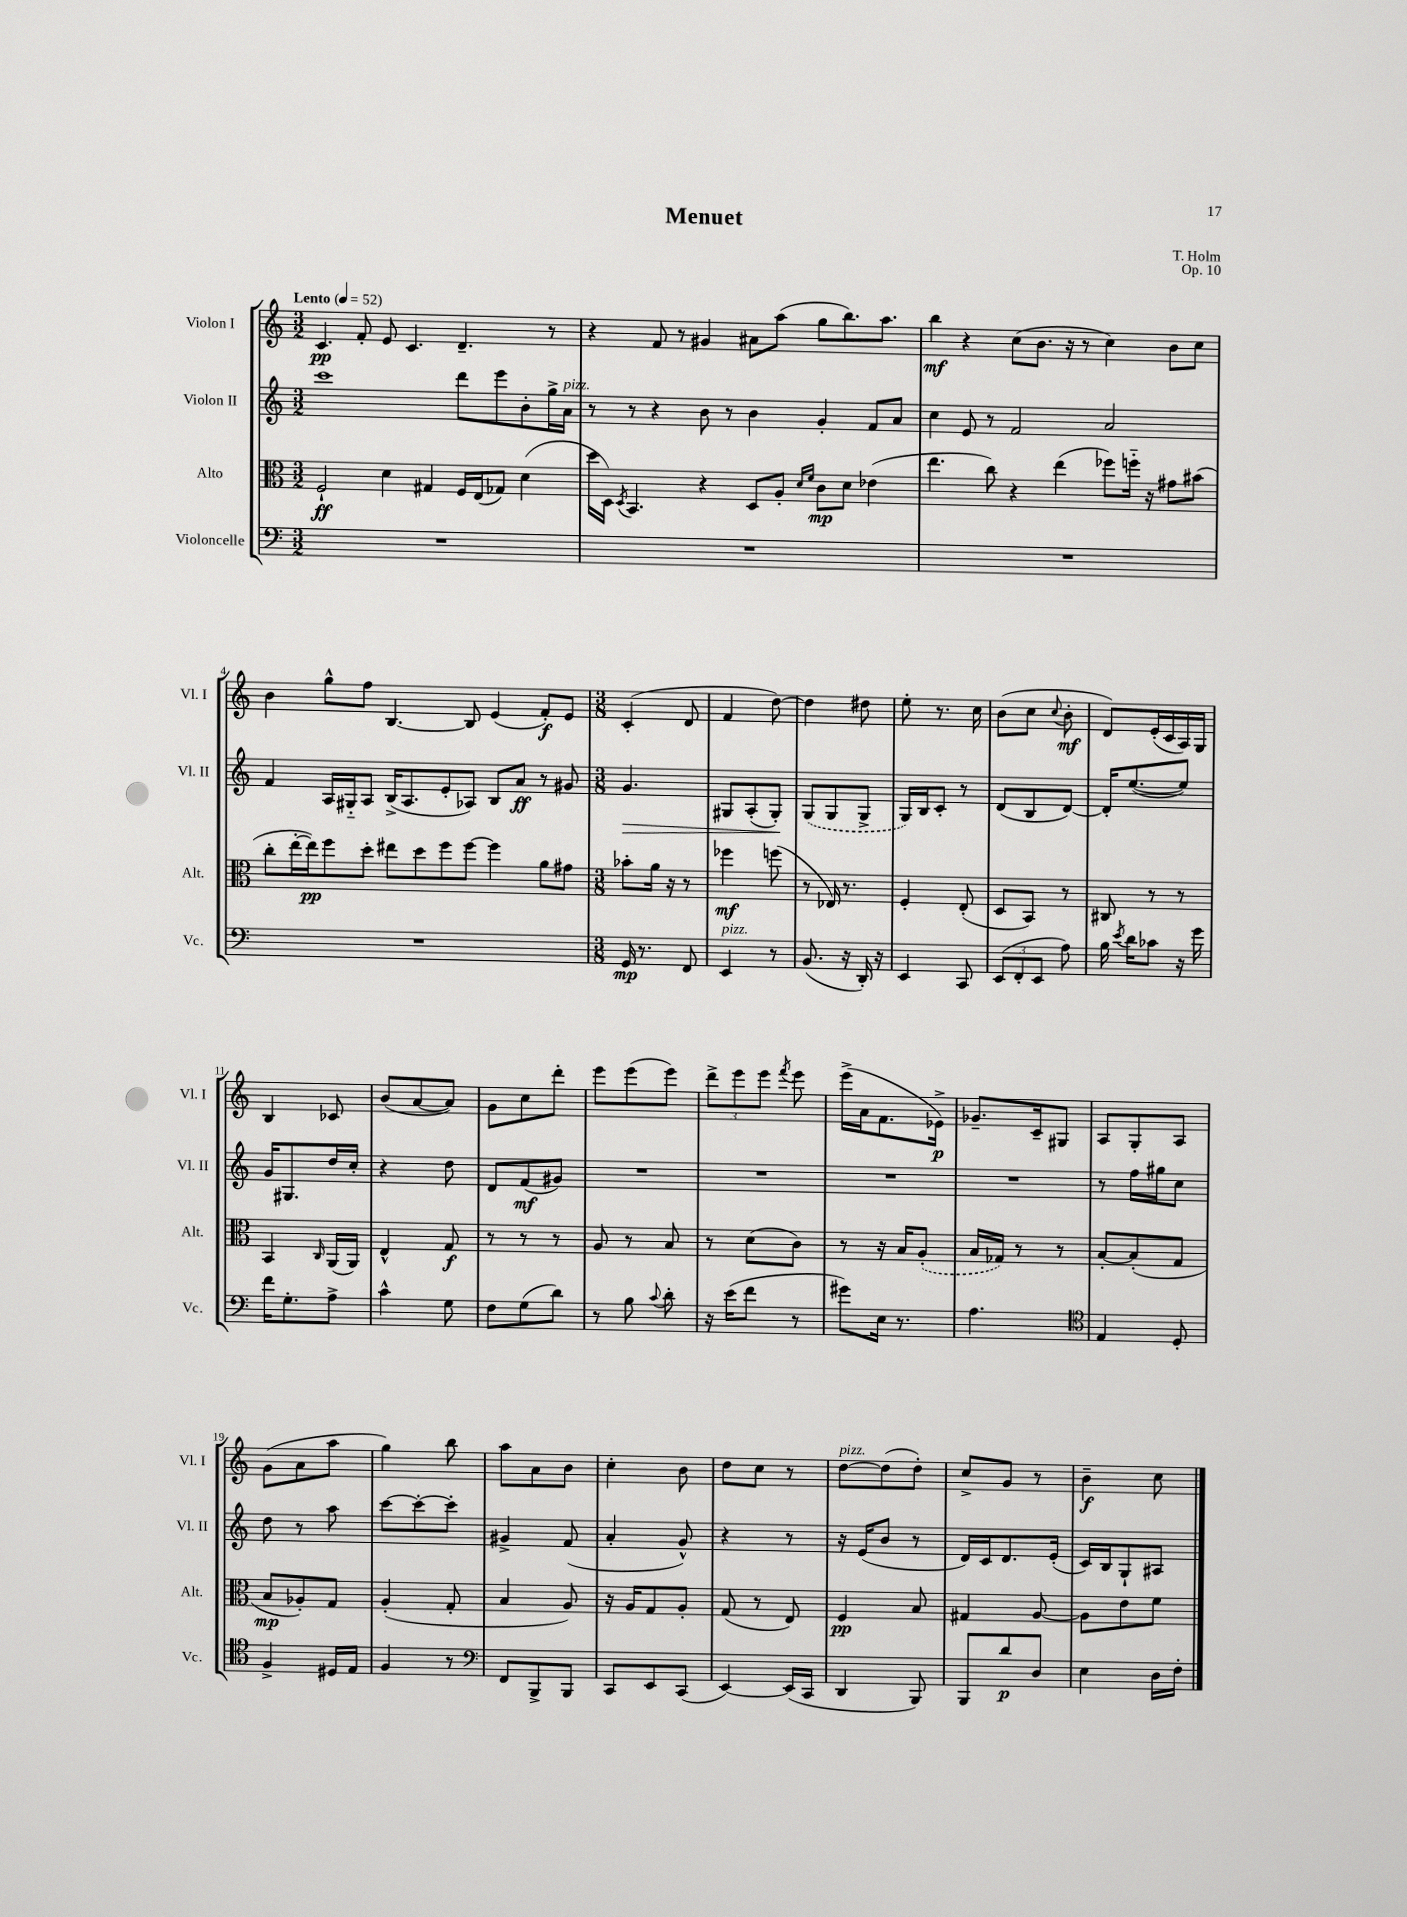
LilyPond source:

\header { title = "Menuet" composer = "T. Holm" opus = "Op. 10" }
<<
\new StaffGroup <<
\new Staff = "s0" \with { instrumentName = "Violon I" shortInstrumentName = "Vl. I" } {
    \clef treble \key c \major \numericTimeSignature \time 3/2 \tempo "Lento" 4 = 52
    \autoBeamOff c'4.\pp f'8-. e'8 c'4. d'4.-- r8 |
    r4 f'8 r8 gis'4 ais'8[ a''8]( g''8[ b''8.) a''8.] |
    b''4\mf r4 c''8[( b'8.] r16 r8 c''4) b'8[ c''8] |
    b'4 g''8[-^ f''8] b4.~ b8 e'4( f'8[-.\f) e'8] |
    \numericTimeSignature \time 3/8 c'4-.( d'8 |
    f'4 d''8~) |
    d''4 dis''8 |
    e''8-. r8. c''16 |
    b'8[( c''8] \appoggiatura { c''8 } b'8-.\mf |
    d'8[) e'16-.( c'16 a16) g16] |
    b4 ces'8 |
    b'8[( a'8~ a'8]) |
    g'8[ c''8 d'''8]-. |
    e'''8[ e'''8( e'''8]) |
    \tuplet 3/2 { d'''8[-> e'''8 e'''8] } \acciaccatura { f'''8 } e'''8 |
    e'''16[->( a'16 f'8. ees'16]->\p) |
    ges'8.[-- c'16-- gis8] |
    a8[ g8-. a8] |
    g'8[( a'8 a''8] |
    g''4) b''8 |
    a''8[ a'8 b'8] |
    c''4-. b'8 |
    d''8[ c''8] r8 |
    d''8[~^\markup { \italic "pizz." } d''8( d''8]-.) |
    c''8[-> g'8] r8 |
    b'4--\f c''8 \bar "|." |
}
\new Staff = "s1" \with { instrumentName = "Violon II" shortInstrumentName = "Vl. II" } {
    \clef treble \key c \major \numericTimeSignature \time 3/2
    \autoBeamOff c'''1 d'''8[ e'''8 b'8-. g''16-> a'16]^\markup { \italic "pizz." } |
    r8 r8 r4 b'8 r8 b'4 g'4-. f'8[ a'8] |
    c''4 e'8 r8 f'2 a'2 |
    f'4 a16[ gis16-_ a8] b16[->( a8. e'8-. aes8]) b8[ a'8]\ff r8 gis'8 |
    \numericTimeSignature \time 3/8 g'4.\> |
    gis8[ a8-.( gis8]-.\!) |
    \once \slurDashed g8[( g8 g8]-> |
    g16[) b16 c'8]-. r8 |
    d'8[( b8 d'8]~) |
    d'16[-. e''8.~( e''8]) |
    g'16[ gis8. d''16 c''16]-. |
    r4 d''8 |
    d'8[ f'8\mf( gis'8]) |
    R4. |
    R4. |
    R4. |
    R4. |
    r8 f''16[ gis''16 c''8] |
    d''8 r8 a''8 |
    c'''8[~ c'''8~-. c'''8]-. |
    gis'4-> f'8( |
    a'4-. g'8-^) |
    r4 r8 |
    r16 e'16[( b'8] r8 |
    d'16[) c'16 d'8. e'16]-.( |
    c'16[) b16 g8-! ais8] \bar "|." |
}
\new Staff = "s2" \with { instrumentName = "Alto" shortInstrumentName = "Alt." } {
    \clef alto \key c \major \numericTimeSignature \time 3/2
    \autoBeamOff f2-!\ff d'4 gis4 f16[ e16( ges8]) d'4( |
    d''16[ d16]) \acciaccatura { d8 } b,4. r4 d8[ a8]-. \grace { d'16[ f'16] } c'8[\mp d'8] ees'4( |
    e''4. c''8) r4 e''4( fes''8[) f''16]-_ r16 gis'8[ bis'8]( |
    c''8[-. e''16~-. e''16\pp) f''8 d''8]-. eis''8[ d''8 f''8 f''8]~ f''4 a'8[ gis'8] |
    \numericTimeSignature \time 3/8 bes'8[-. a'16] r16 r8 |
    fes''4\mf f''8( |
    r8 ees16) r8. |
    f4-. e8-.( |
    d8[ b,8]) r8 |
    cis8 r8 r8 |
    b,4 \grace { c16 } a,16[( a,16]) |
    e4-^ g8\f |
    r8 r8 r8 |
    a8 r8 b8 |
    r8 d'8[( c'8]) |
    r8 r16 b16[ \once \slurDashed a8]-.( |
    b16[ ges16]) r8 r8 |
    b8[~-. b8-.( g8] |
    b8[\mp aes8-.) g8] |
    a4-.( g8-. |
    b4 a8) |
    r16 a16[ g8 a8]-. |
    g8( r8 e8) |
    f4\pp b8 |
    gis4 a8~ |
    a8[ e'8 f'8] \bar "|." |
}
\new Staff = "s3" \with { instrumentName = "Violoncelle" shortInstrumentName = "Vc." } {
    \clef bass \key c \major \numericTimeSignature \time 3/2
    \autoBeamOff R1. |
    R1. |
    R1. |
    R1. |
    \numericTimeSignature \time 3/8 g,16\mp r8. f,8 |
    e,4^\markup { \italic "pizz." } r8 |
    b,8.( r16 d,16-.) r16 |
    e,4 c,8 |
    \tuplet 3/2 { e,8[( f,8-. e,8] } a8) |
    b16 \acciaccatura { e'8 } d'16[ ces'8] r16 g'16 |
    f'16[ g8.-. a8]-> |
    c'4-^ g8 |
    f8[ g8( d'8]) |
    r8 b8 \appoggiatura { c'8 } d'8-. |
    r16 e'16[( f'8] r8 |
    gis'8[) e16] r8. |
    a4. |
    \clef tenor e4 d8-. |
    f4-> dis16[ e16] |
    f4 r8 |
    \clef bass f,8[ b,,8-> b,,8] |
    c,8[ e,8 c,8]( |
    e,4~) e,16[( c,16] |
    d,4 b,,8) |
    b,,8[ d'8\p d8] |
    e4 d16[ f16]-. \bar "|." |
}
>>
>>
